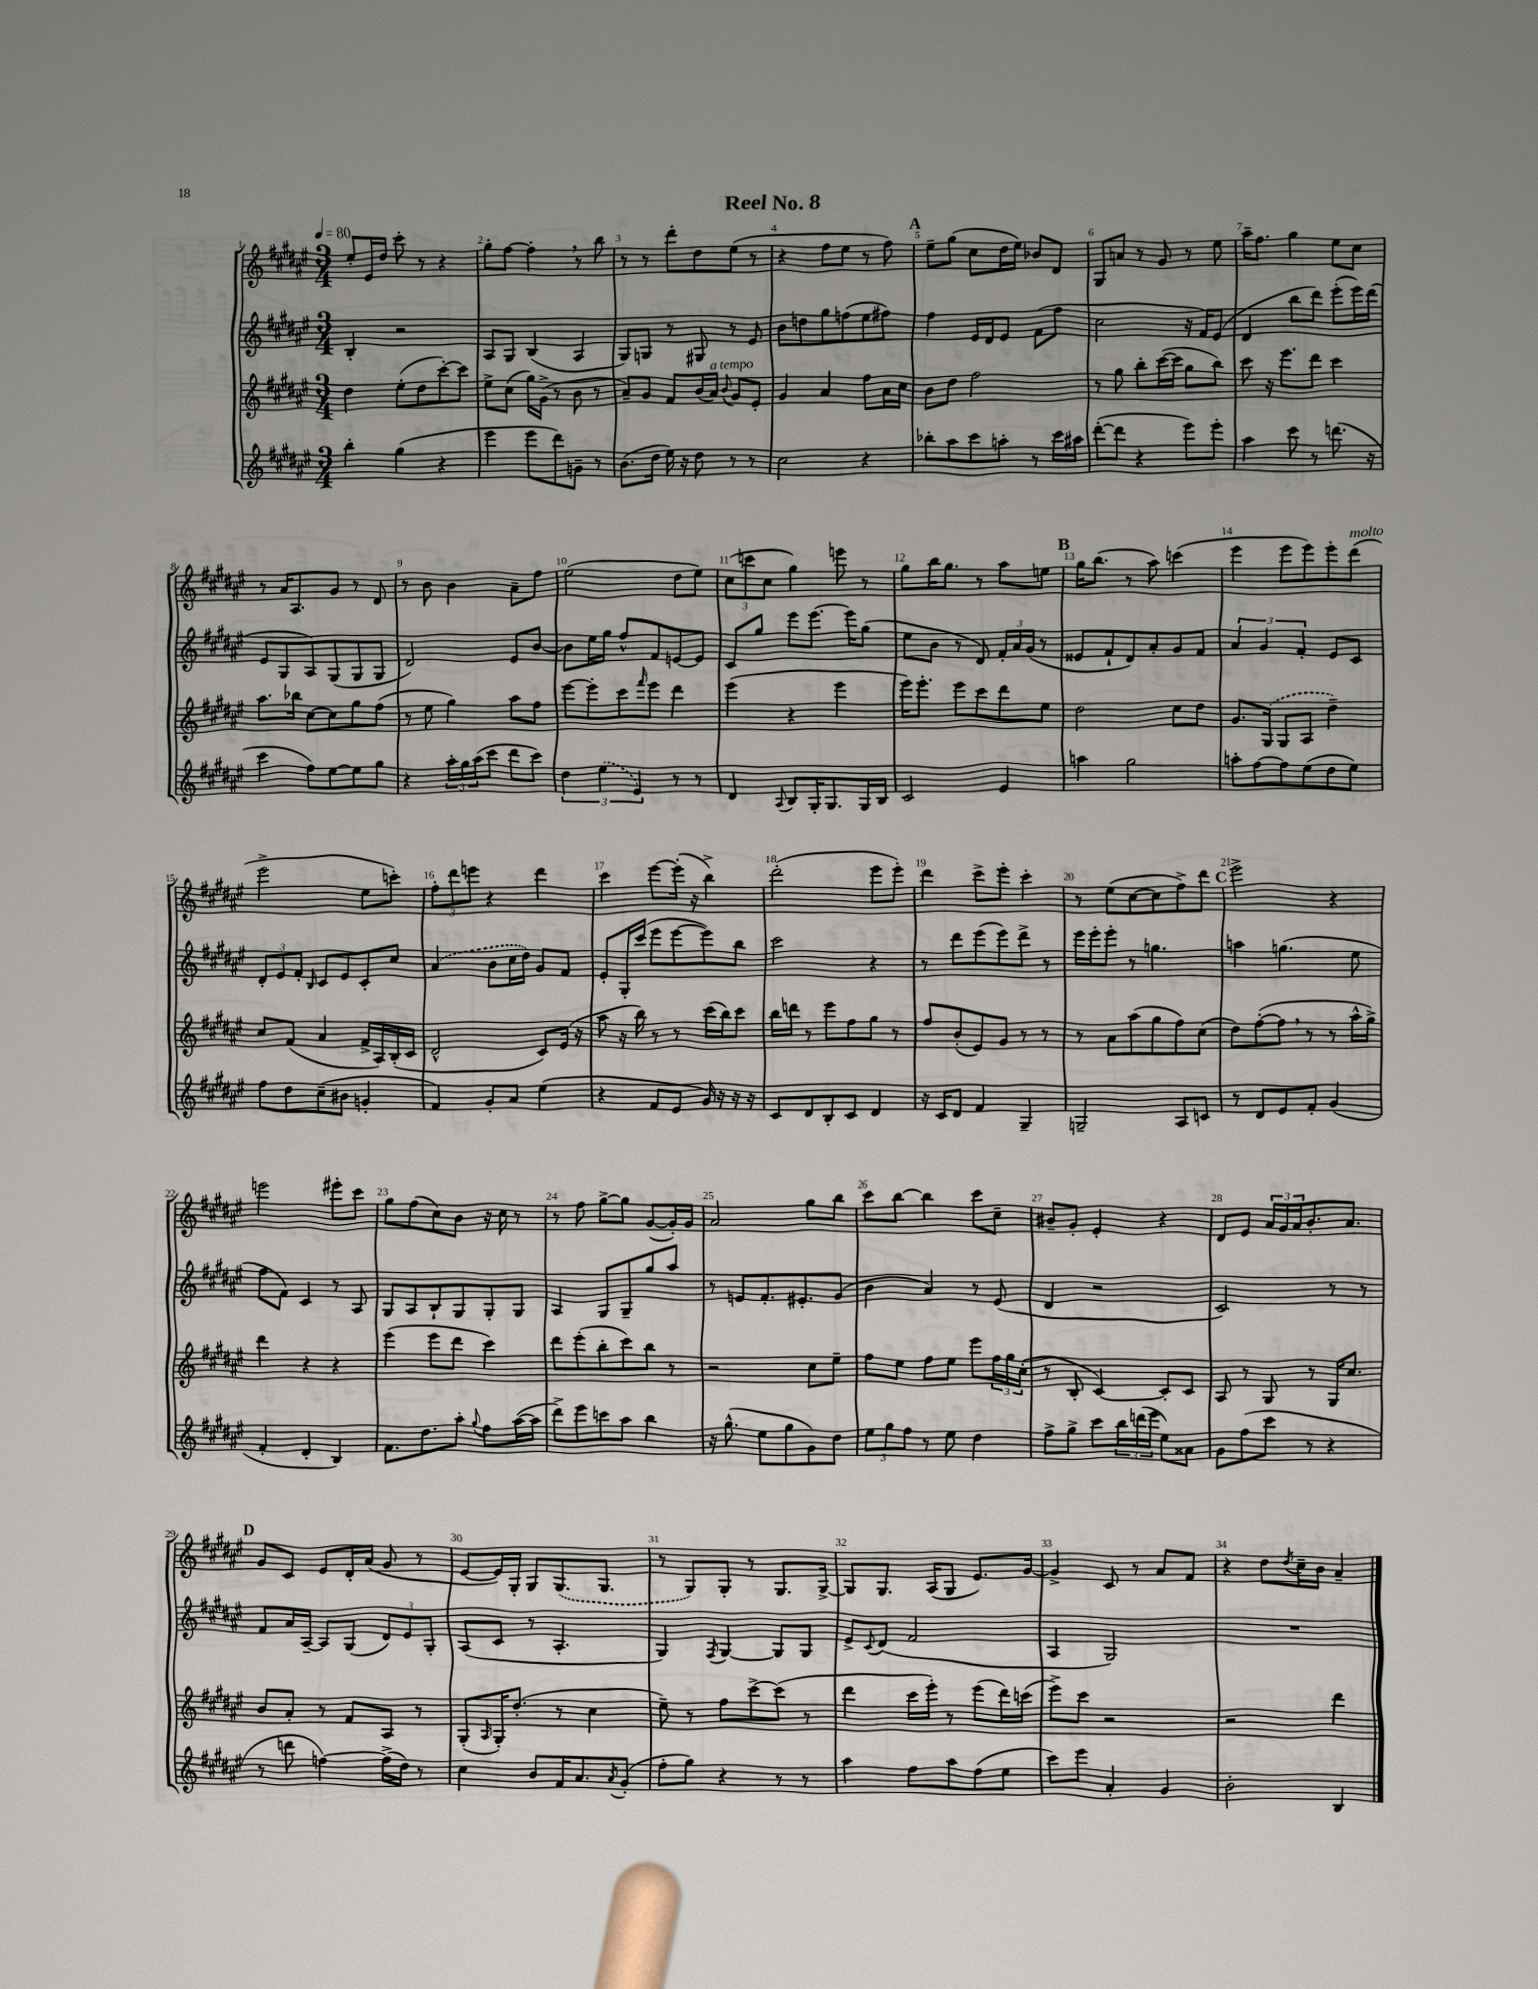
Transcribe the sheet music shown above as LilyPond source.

\header { title = "Reel No. 8" }
<<
\new StaffGroup <<
\new Staff = "s0" {
    \clef treble \key fis \major \numericTimeSignature \time 3/4 \tempo 4 = 80
    eis''8-. eis'16 dis''16 cis'''8-. r8 r4 |
    gis''8-. fis''8~ fis''4-. \breathe r8 b''8 |
    r8 r8 dis'''8-. dis''8 eis''8( r8 |
    r4 fis''8 eis''8 r8 fis''8) |
    \mark \markup { \bold "A" } eis''8-- gis''8( cis''8 dis''16 eis''16) bes'8 dis'8 |
    gis8 a'8 r8 gis'8 r8 eis''8 |
    ais''16-- fis''8. gis''4 eis''8 cis''8 |
    r8 ais'16 ais8. gis'8 r8 dis'8 |
    r8 b'8 b'4 ais'8-- fis''8 |
    eis''2( dis''8 eis''8) |
    \tuplet 3/2 { cis''8( c'''8 cis''8 } gis''4) e'''8 r8 |
    gis''8 b''16 gis''8. r8 ais''8 e''8 |
    \mark \markup { \bold "B" } gis''16 b''8.( r8 ais''8) c'''4( |
    eis'''4 eis'''8 eis'''8) eis'''8-. dis'''8^\markup { \italic "molto" }( |
    eis'''2-> eis''8 c'''8-.) |
    \tuplet 3/2 { fis''8-. dis'''8 e'''8 } r4 dis'''4 |
    cis'''4 eis'''8~ eis'''16-.( r16 b''4->) |
    dis'''2-.( eis'''8 eis'''8-.) |
    dis'''4 cis'''8-> eis'''8-. cis'''4-. |
    r8 eis''8( cis''8~ cis''8 fis''8->) dis'''8 |
    \mark \markup { \bold "C" } eis'''2-> r4 |
    e'''2 eis'''8-. cis'''8 |
    gis''8 fis''8( cis''8) b'8 r16 cis''16 r8 |
    r8 fis''8 gis''8~-> gis''8 gis'8~( gis'16-.) gis'16 |
    ais'2 gis''8 b''8 |
    cis'''8 b''8~ b''4 cis'''8 cis''8-- |
    bis'8-- gis'8-. eis'4-. r4 |
    dis'8 eis'8 \tuplet 3/2 { ais'16 gis'16 ais'16 } b'8.-. ais'8. |
    \mark \markup { \bold "D" } gis'8 cis'8 eis'8 dis'16-. ais'16( gis'8 r8 |
    eis'8~ eis'16) gis16-. gis8 \once \slurDashed gis8.( gis8. |
    r8 gis8) gis8-. r8 gis8. gis16~-> |
    gis8 gis8. ais16( gis8 eis'8.) gis'16~ |
    gis'4-> cis'8 r8 ais'8 fis'8 |
    r4 dis''8 \acciaccatura { dis''8 } cis''16-- b'16 ais'4-- \bar "|." |
}
\new Staff = "s1" {
    \clef treble \key fis \major \numericTimeSignature \time 3/4
    b4-. r2 |
    ais8 gis8 b4( ais4 |
    gis8) g8 r8 gis8 r8 eis'8 |
    b'8 d''8 gis''8 f''8( eis''8 fis''8) |
    \mark \markup { \bold "A" } fis''4 eis'16 dis'16 eis'8 fis'8( fis''8 |
    cis''2 r16 fis'16) eis'8( |
    dis'4 b''8 dis'''8) eis'''8-.( eis'''16) dis'''16( |
    eis'8 gis8 ais8) gis8( gis8 gis8 |
    dis'2) eis'8 b'8~ |
    b'8 eis''16 gis''16 fis''8-^ fis'8 e'8~ e'8 |
    cis'8 gis''8 eis'''8 eis'''8.~ eis'''16 gis''8( |
    eis''8 b'8 r8 dis'8) \tuplet 3/2 { fis'16-. ais'16 gis'16( } r8 |
    \mark \markup { \bold "B" } eisis'8 fis'8-! dis'8) ais'8-. gis'8 fis'8 |
    \tuplet 3/2 { ais'4 gis'4 fis'4-. } eis'8 cis'8 |
    \tuplet 3/2 { dis'8-. eis'8 fis'8-. } \grace { b16 } cis'8 eis'8 cis'8-. cis''8 |
    \once \slurDashed ais'4( b'8 cis''16 dis''16) gis'8 fis'8 |
    eis'8-. gis16-. cis'''16( eis'''8 eis'''8~ eis'''8) b''8 |
    cis'''2 r4 |
    r8 dis'''8 eis'''8( eis'''8) dis'''8-> r8 |
    eis'''16 eis'''16-. eis'''8-. r8 g''4. |
    \mark \markup { \bold "C" } a''4 g''4.( eis''8 |
    fis''8 fis'8) cis'4 r8 ais8 |
    gis8 ais8 b8-! gis8 gis8-. gis8 |
    ais4 gis8 gis8-- gis''8 ais''8 |
    r8 e'8 fis'8.-. eis'8.-. gis'8( |
    b'4 ais'4) r8 eis'8( |
    dis'4 r2 |
    cis'2) r8 r8 |
    \mark \markup { \bold "D" } fis'8 ais'16 ais16~-- ais8 gis8( \tuplet 3/2 { dis'8) eis'8 gis8-. } |
    ais8( cis'8 r8 ais4.-. |
    gis4) \acciaccatura { fis8 } gis4~ gis8 gis8 |
    eis'8-> \appoggiatura { cis'8 } dis'8( fis'2 |
    ais4 gis2) |
    R2. \bar "|." |
}
\new Staff = "s2" {
    \clef treble \key fis \major \numericTimeSignature \time 3/4
    dis''4 eis''8-.( dis''8 cis'''8~-.) cis'''8 |
    eis''8-> cis''8( gis''16) gis'16->( r8 b'8 r8 |
    ais'8--) gis'8 fis'8 b'16( ais'16^\markup { \italic "a tempo" }) \appoggiatura { b'8 } gis'8 eis'8-. |
    gis'4 ais'4 fis''8 ais'16 cis''16 |
    \mark \markup { \bold "A" } b'8 dis''8 fis''2 |
    r8 gis''8 b''8-. cis'''16~( cis'''16 gis''8 b''8) |
    cis'''8 r16 eis'''8. dis'''8 cis'''4 |
    ais''8. bes''16 cis''8~ cis''8 gis''8 fis''8( |
    r8 eis''8 gis''4) ais''8 fis''8 |
    eis'''8~ eis'''8-. cis'''8 \grace { fis'''16 } eis'''8 dis'''4 |
    eis'''4( r4 eis'''4 |
    eis'''16) eis'''8.-. eis'''8 cis'''8 dis'''8 eis''8 |
    \mark \markup { \bold "B" } dis''2 cis''8 dis''8 |
    gis'8. \once \slurDashed gis16( gis8 ais8 dis''4--) |
    cis''8 fis'8( ais'4 fis'16-> ais16) b16-.( cis'16 |
    dis'2-^ cis'8) eis'16( r16 |
    ais''8 r16 b''16) r8 r8 cis'''16( b''16) cis'''8 |
    b''16 d'''16 r8 eis'''8 fis''8 gis''8 r8 |
    fis''8 b'8-.( eis'8) gis'8 r8 r8 |
    r8 ais'8 ais''8( gis''8 fis''8) cis''8( |
    \mark \markup { \bold "C" } dis''8) fis''8~-.( fis''8 \breathe r8 r8 ais''16-^ gis''16->) |
    dis'''4 r4 r4 |
    eis'''4( eis'''8 dis'''8 cis'''4) |
    dis'''8 eis'''8-.( b''8-. cis'''8) b''8 r8 |
    r2 cis''8 eis''8-- |
    fis''8 eis''8 fis''8 eis''8 eis'''8 \tuplet 3/2 { fis''16 gis''16 cis''16-.( } |
    r8 b8-. cis'4~) cis'8-. cis'8 |
    ais8 r8 gis8 r8 gis16 cis''8. |
    \mark \markup { \bold "D" } b'8 ais'8-. r8 fis'8 ais8 r8 |
    gis8-.( \grace { ais16 } gis16-.) dis''8.-.( r8 cis''4 |
    eis''8--) r8 fis''8 cis'''8~-> cis'''8( r8 |
    dis'''4 cis'''16 eis'''16-.) r8 eis'''8( dis'''16) c'''16( |
    eis'''8->) cis'''8 r2 |
    r2 dis'''4 \bar "|." |
}
\new Staff = "s3" {
    \clef treble \key fis \major \numericTimeSignature \time 3/4
    b''4-. gis''4( r4 |
    eis'''4 eis'''8 dis'''8) g'8-- r8 |
    b'8.( dis''16 eis''16) r16 dis''8 r8 r8 |
    cis''2 r4 |
    \mark \markup { \bold "A" } bes''8-. ais''8 cis'''8 a''8-. r8 cis'''16 ais''16 |
    dis'''8~-.( dis'''8 r4 eis'''8) eis'''8-. |
    ais''4 cis'''8 r8 d'''8.( r16 |
    cis'''4 fis''8) eis''8~ eis''8 gis''8 |
    r4 \tuplet 3/2 { ais''16-. gis''16 ais''16( } cis'''8 dis'''8 cis'''8) |
    \tuplet 3/2 { dis''4 \once \slurDashed eis''4( eis'4) } r8 r8 |
    dis'4 \appoggiatura { ais8 } b8 gis16-. gis8. gis16 b16 |
    cis'2 eis'4 |
    \mark \markup { \bold "B" } a''4 gis''2 |
    a''8-. fis''8~ fis''8 eis''8( dis''8 eis''8) |
    fis''8 dis''8 cis''8--( bis'8 g'4-. |
    fis'4) gis'8-. ais'8 eis''4( |
    r4 fis'8 eis'8 gis'16) r16 r16 r16 |
    cis'8 dis'8 b8-. cis'8 dis'4 |
    r16 cis'16 dis'8 fis'4 gis4-- |
    g2-- ais8 c'8 |
    \mark \markup { \bold "C" } r8 dis'8 eis'8 fis'8-. gis'4( |
    fis'4-. dis'4-. b4) |
    fis'8. dis''8. ais''8-. \appoggiatura { gis''8 } fis''8 ais''16~( ais''16 |
    dis'''8->) eis'''8 c'''8 ais''8 b''4 |
    r16 gis''8.-^( eis''8 gis''8 gis'8) dis''8 |
    \tuplet 3/2 { eis''8 gis''8 fis''8 } r8 eis''8 dis''4 |
    fis''8-> gis''8-> cis'''8 \tuplet 3/2 { b''16 d'''16( eis'''16 } eis''8) aisis'8 |
    gis'8 fis''8( cis'''8 r8 r4 |
    \mark \markup { \bold "D" } r8 d'''8 f''4~) f''16->( dis''16) r8 |
    cis''4 b'8 fis'16 ais'8. \acciaccatura { ais'8 } gis'8-.( |
    fis''8-. gis''8) r4 r8 r8 |
    ais''4 fis''8 ais''8 fis''8( eis''8 |
    cis'''8) eis'''8 ais'4-. gis'4 |
    b'2-. b4 \bar "|." |
}
>>
>>
\layout { \context { \Score \override BarNumber.break-visibility = ##(#f #t #t) barNumberVisibility = #all-bar-numbers-visible } }
